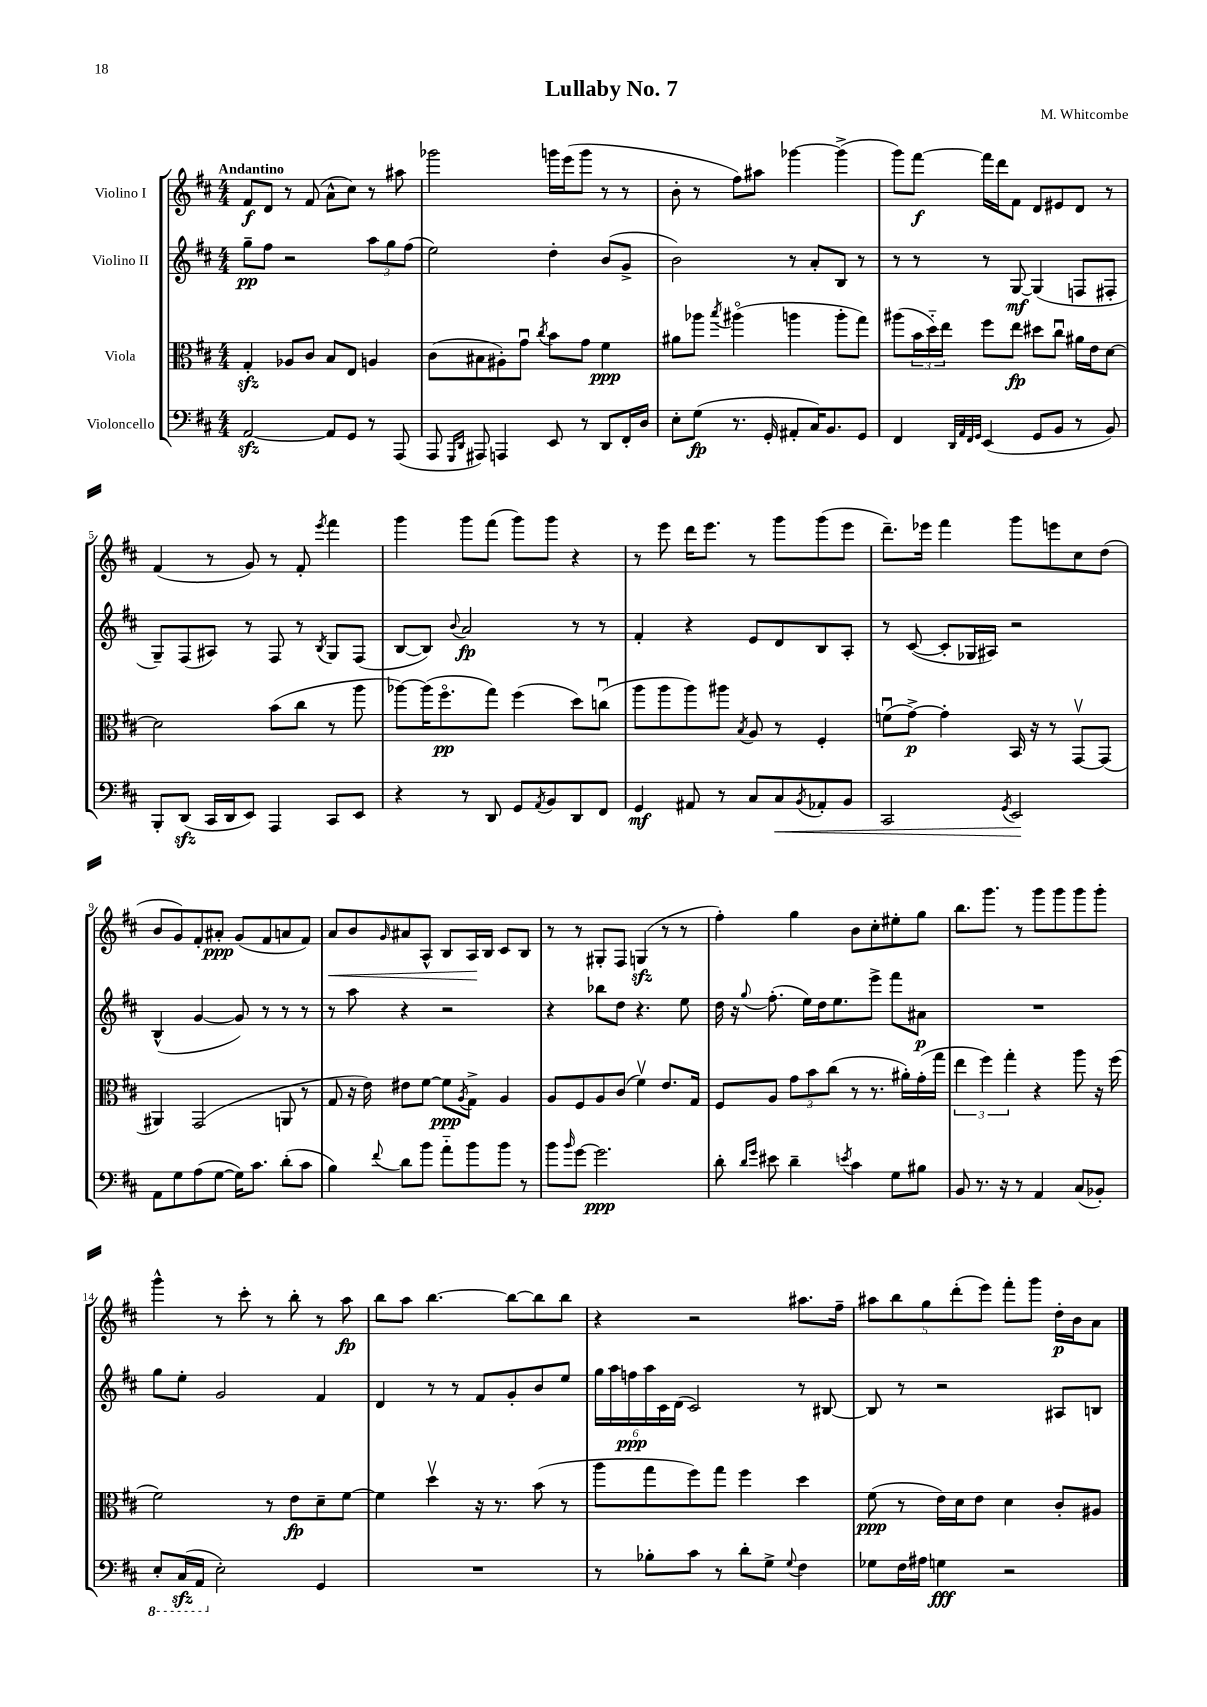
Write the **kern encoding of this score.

**kern	**dynam	**kern	**dynam	**kern	**dynam	**kern	**dynam
*part4	*part4	*part3	*part3	*part2	*part2	*part1	*part1
*staff4	*staff4	*staff3	*staff3	*staff2	*staff2	*staff1	*staff1
*I"Violoncello	*	*I"Viola	*	*I"Violino II	*	*I"Violino I	*
*clefF4	*	*clefC3	*	*clefG2	*	*clefG2	*
*k[f#c#]	*	*k[f#c#]	*	*k[f#c#]	*	*k[f#c#]	*
*M4/4	*	*M4/4	*	*M4/4	*	*M4/4	*
=1	=1	=1	=1	=1	=1	=1	=1
!	!	!	!	!	!	!LO:TX:a:B:t=Andantino	!
[2AAzz/	.	4Gzz'/	.	8gg~\L	pp	8f#/L	f
.	.	.	.	8ff#\J	.	8d/J	.
.	.	8A-X/L	.	2r	.	8r	.
.	.	8c#/J	.	.	.	(8f#/	.
8AA/L]	.	8B/L	.	.	.	8a^^\L	.
8GG/J	.	8E/J	.	.	.	8cc#\J)	.
8r	.	4An/	.	12aa\L	.	8r	.
.	.	.	.	12gg\	.	.	.
(8AAA/	.	.	.	.	.	8aa#X\	.
.	.	.	.	(12ff#\J	.	.	.
=2	=2	=2	=2	=2	=2	=2	=2
8AAA/	.	(8c#\L	.	2ee\)	.	2ggg-X\	.
16qqGGG/LL	.	.	.	.	.	.	.
16qqDD/JJ	.	.	.	.	.	.	.
8AAA#X/)	.	8B#X\	.	.	.	.	.
4AAAn/	.	8A#X'\)	.	.	.	.	.
.	.	8gu\J	.	.	.	.	.
.	.	8qcc#/	.	.	.	.	.
8EE/	.	8b\L	.	4dd'\	.	16gggn\LL	.
.	.	.	.	.	.	(16eee\J	.
8r	.	8g\J	.	.	.	8ggg\J	.
8DD/L	.	4f#\	ppp	(8b/L	.	8r	.
16FF#'/L	.	.	.	8g^/J	.	8r	.
16D/JJ	.	.	.	.	.	.	.
=3	=3	=3	=3	=3	=3	=3	=3
8E'\L	.	8a#X\L	.	2b\)	.	8b'\	.
(8G\J	fp	8aa-X\J	.	.	.	8r	.
.	.	8qbb/	.	.	.	.	.
8.r	.	(4aa#X\	.	.	.	8ff#\L)	.
.	.	.	.	.	.	8aa#X\J	.
16GG'/	.	.	.	.	.	.	.
8AA#X'/L	.	4aan\	.	8r	.	[4ggg-X\	.
16C#/K)	.	.	.	8a'/L	.	.	.
8.BB/	.	.	.	.	.	.	.
.	.	8aa'\L	.	8B/J	.	(4ggg-^\]	.
8GG/J	.	8gg\J)	.	8r	.	.	.
=4	=4	=4	=4	=4	=4	=4	=4
4FF#/	.	(8aa#X\L	.	8r	.	8ggg\L)	.
.	.	24b\L	.	8r	.	[8fff#\J	f
.	.	24dd\)	.	.	.	.	.
.	.	24ee\JJ	.	.	.	.	.
32qqDD/LLL	.	.	.	.	.	.	.
32qqAA/	.	.	.	.	.	.	.
32qqFF#/	.	.	.	.	.	.	.
32qqGG/JJJ	.	.	.	.	.	.	.
(4EE/	.	8ff#\L	.	8r	.	16fff#\LL]	.
.	.	.	.	.	.	16ddd\J	.
.	.	8ee\J	fp	[8G/	mf	8f#\J	.
8GG/L	.	8dd#X\L	.	(4G/]	.	8d/L	.
8BB/J	.	8cc#u\J	.	.	.	8e#X/	.
8r	.	16a#X\LL	.	8Fn/L	.	8d/J	.
.	.	16e\J	.	.	.	.	.
8BB/)	.	[8d\J	.	8F#X'/J	.	8r	.
!!LO:LB:g=z
=5	=5	=5	=5	=5	=5	=5	=5
8BBB'/L	.	2d\]	.	8G~/L)	.	(4f#/	.
(8DDzz/J	.	.	.	(8F#/	.	.	.
16CC#/LL	.	.	.	8A#X/J)	.	8r	.
16DD/J	.	.	.	.	.	.	.
8EE/J)	.	.	.	8r	.	8g/)	.
4AAA/	.	(8b\L	.	8F#/	.	8r	.
.	.	8cc#\J	.	8r	.	8f#'/	.
.	.	.	.	8qB/	.	8qeee/	.
8CC#/L	.	8r	.	8G/L	.	4fff#\	.
8EE/J	.	8aa\	.	(8F#/J	.	.	.
=6	=6	=6	=6	=6	=6	=6	=6
4r	.	[8aa-X\L)	.	[8B/L	.	4ggg\	.
.	.	(16aa-\K]	.	8B/J])	.	.	.
.	.	8.ff#\	pp	.	.	.	.
.	.	.	.	8qqb/	.	.	.
8r	.	.	.	2a/	fp	8ggg\L	.
8DD/	.	8gg\J)	.	.	.	(8fff#\J	.
8GG/L	.	(4ff#\	.	.	.	8ggg\L)	.
8qAA/	.	.	.	.	.	.	.
8BB/	.	.	.	.	.	8ggg\J	.
8DD/	.	8dd\L)	.	8r	.	4r	.
8FF#/J	.	(8ccnu\J	.	8r	.	.	.
=7	=7	=7	=7	=7	=7	=7	=7
4GG/	mf	8aa\L	.	4f#'/	.	8r	.
.	.	8aa\	.	.	.	8eee\	.
8AA#X/	.	8aa\)	.	4r	.	16ddd\KL	.
.	.	.	.	.	.	8.eee\J	.
8r	.	8aa#X\J	.	.	.	.	.
.	.	8qB/	.	.	.	.	.
8C#/L	.	8A/	.	8e/L	.	8r	.
!	!LO:HP:b	!	!	!	!	!	!
8C#/	<	8r	.	8d/	.	8ggg\L	.
8qBB/	.	.	.	.	.	.	.
8AA-X'/	.	4F#'/	.	8B/	.	(8ggg\	.
8BB/J	.	.	.	8A'/J	.	8eee\J	.
=8	=8	=8	=8	=8	=8	=8	=8
2CC#/	.	(8fnu\L	.	8r	.	8.ddd~\L)	.
.	.	[8g^\J)	p	([8c#/	.	.	.
.	.	.	.	.	.	16eee-X\Jk	.
.	.	4g'\]	.	8c#'/L]	.	4fff#\	.
.	.	.	.	16G-X/L	.	.	.
.	.	.	.	16A#X/JJ)	.	.	.
8qGG/	.	.	.	.	.	.	.
2EE/	.	16BB/	.	2r	.	8ggg\L	.
.	.	16r	.	.	.	.	.
.	.	8r	.	.	.	8eeen\	.
.	.	[8GGv/L	.	.	.	8cc#\	.
.	.	(8GG/J]	.	.	.	(8dd\J	.
.	[	.	.	.	.	.	.
!!LO:LB:g=z
=9	=9	=9	=9	=9	=9	=9	=9
8AA\L	.	4AA#X/)	.	(4B^^/	.	8b/L	.
8G\	.	.	.	.	.	8g/)	.
(8A\	.	(2GG/	.	[4g/	.	8f#'/	.
[8G\J	.	.	.	.	.	8a#X'/J	ppp
16G\KL])	.	.	.	8g/])	.	(8g/L	.
8.c#\J	.	.	.	.	.	.	.
.	.	.	.	8r	.	8f#/	.
(8d'\L	.	8AAn/	.	8r	.	8an/	.
8c#\J	.	8r	.	8r	.	8f#/J)	.
=10	=10	=10	=10	=10	=10	=10	=10
!	!	!	!	!	!	!	!LO:HP:b
4B\)	.	8G/	.	8r	.	8a/L	<
.	.	16r	.	8aa\	.	8b/	.
.	.	16e\)	.	.	.	.	.
8qqf#/	.	.	.	.	.	16qqg/	.
8d\L	.	8e#X\L	.	4r	.	8a#X/	.
8b\J	.	[8f#\J	.	.	.	8A^^/J	.
8a\L	.	8f#\L]	ppp	2r	.	8B/L	.
.	.	8qA/	.	.	.	.	.
8b\	.	8G^\J	.	.	.	16A/L	.
.	.	.	.	.	.	16B/JJ	[
8b\J	.	4A/	.	.	.	8c#/L	.
8r	.	.	.	.	.	8B/J	.
=11	=11	=11	=11	=11	=11	=11	=11
8b\L	.	8A/L	.	4r	.	8r	.
16qqb/	.	.	.	.	.	.	.
[8g\J	.	8F#/	.	.	.	8r	.
2.g\]	ppp	8A/	.	8bb-X\L	.	8G#X'/L	.
.	.	(8c#/J	.	8dd\J	.	8F#/J	.
.	.	4f#v\)	.	4.r	.	(4Gnzz/	.
.	.	8.e/L	.	.	.	8r	.
.	.	.	.	8ee\	.	8r	.
.	.	16G/Jk	.	.	.	.	.
=12	=12	=12	=12	=12	=12	=12	=12
8d'\	.	8F#/L	.	16dd\	.	4ff#'\)	.
.	.	.	.	16r	.	.	.
16qqd/LL	.	.	.	.	.	.	.
16qqg/JJ	.	.	.	8qqgg/	.	.	.
8e#X\	.	8A/J	.	(8.ff#'\	.	.	.
4d~\	.	12g\L	.	.	.	4gg\	.
.	.	.	.	16ee\LL)	.	.	.
.	.	12b\	.	.	.	.	.
.	.	.	.	16dd\J	.	.	.
.	.	(12cc#\J	.	.	.	.	.
.	.	.	.	8.ee\	.	.	.
8qen/	.	.	.	.	.	.	.
4c#\	.	8r	.	.	.	8b\L	.
.	.	8.r	.	8eee^\J	.	8cc#'\	.
8G\L	.	.	.	8fff#\L	.	8ee#X'\	.
.	.	16a#X'\LL)	.	.	.	.	.
8B#X\J	.	(16g'\	.	8a#X\J	p	8gg\J	.
.	.	16gg\JJ	.	.	.	.	.
=13	=13	=13	=13	=13	=13	=13	=13
8BB/	.	6ee\	.	1r	.	8.bb\L	.
8.r	.	.	.	.	.	.	.
.	.	6ff#\)	.	.	.	.	.
.	.	.	.	.	.	8.ggg\J	.
16r	.	.	.	.	.	.	.
.	.	6gg'\	.	.	.	.	.
8r	.	.	.	.	.	8r	.
4AA/	.	4r	.	.	.	8ggg\L	.
.	.	.	.	.	.	8ggg\	.
(8C#/L	.	8aa\	.	.	.	8ggg\	.
8BB-X'/J)	.	16r	.	.	.	8ggg'\J	.
.	.	(16ff#\	.	.	.	.	.
!!LO:LB:g=z
=14	=14	=14	=14	=14	=14	=14	=14
*8ba	*	*	*	*	*	*	*
8EE'/L	.	2f#\)	.	8gg\L	.	4ggg^^\	.
(16CC#zz/L	.	.	.	8ee'\J	.	.	.
16AAA/JJ	.	.	.	.	.	.	.
*X8ba	*	*	*	*	*	*	*
2E'\)	.	.	.	2g/	.	8r	.
.	.	.	.	.	.	8ccc#'\	.
.	.	8r	.	.	.	8r	.
.	.	8e\L	fp	.	.	8bb'\	.
4GG/	.	8d~\	.	4f#/	.	8r	.
.	.	[8f#\J	.	.	.	8aa\	fp
=15	=15	=15	=15	=15	=15	=15	=15
1r	.	4f#\]	.	4d/	.	8bb\L	.
.	.	.	.	.	.	8aa\J	.
.	.	4ddv\	.	8r	.	[4.bb\	.
.	.	.	.	8r	.	.	.
.	.	16r	.	8f#/L	.	.	.
.	.	8.r	.	.	.	.	.
.	.	.	.	8g'/	.	8bb\L_	.
.	.	(8b\	.	8b/	.	8bb\]	.
.	.	8r	.	8ee/J	.	8bb\J	.
=16	=16	=16	=16	=16	=16	=16	=16
8r	.	8aa\L	.	24gg\LL	.	4r	.
.	.	.	.	24aa\	.	.	.
.	.	.	.	24ffn\	ppp	.	.
8B-X'\L	.	8gg\	.	24aa\	.	.	.
.	.	.	.	24c#\	.	.	.
.	.	.	.	(24d\JJ	.	.	.
8c#\J	.	8ff#\)	.	2c#/)	.	2r	.
8r	.	8gg\J	.	.	.	.	.
8d'\L	.	4ff#\	.	.	.	.	.
8G^\J	.	.	.	.	.	.	.
8qqG/	.	.	.	.	.	.	.
4F#\	.	4dd\	.	8r	.	8.aa#X\L	.
.	.	.	.	[8B#X/	.	.	.
.	.	.	.	.	.	16ff#~\Jk	.
=17	=17	=17	=17	=17	=17	=17	=17
8G-X\L	.	(8f#\	ppp	8B#/]	.	10aa#X\L	.
.	.	.	.	.	.	10bb\	.
16F#\L	.	8r	.	8r	.	.	.
16A#X\JJ	.	.	.	.	.	.	.
.	.	.	.	.	.	10gg\	.
4Gn\	fff	16e\LL)	.	2r	.	.	.
.	.	.	.	.	.	(10ddd'\	.
.	.	16d\J	.	.	.	.	.
.	.	8e\J	.	.	.	.	.
.	.	.	.	.	.	10eee\J)	.
2r	.	4d\	.	.	.	8fff#'\L	.
.	.	.	.	.	.	8ggg\J	.
.	.	8c#'/L	.	8A#X/L	.	16dd'\LL	p
.	.	.	.	.	.	16b\J	.
.	.	8A#X/J	.	8Bn/J	.	8a\J	.
==	==	==	==	==	==	==	==
*-	*-	*-	*-	*-	*-	*-	*-
